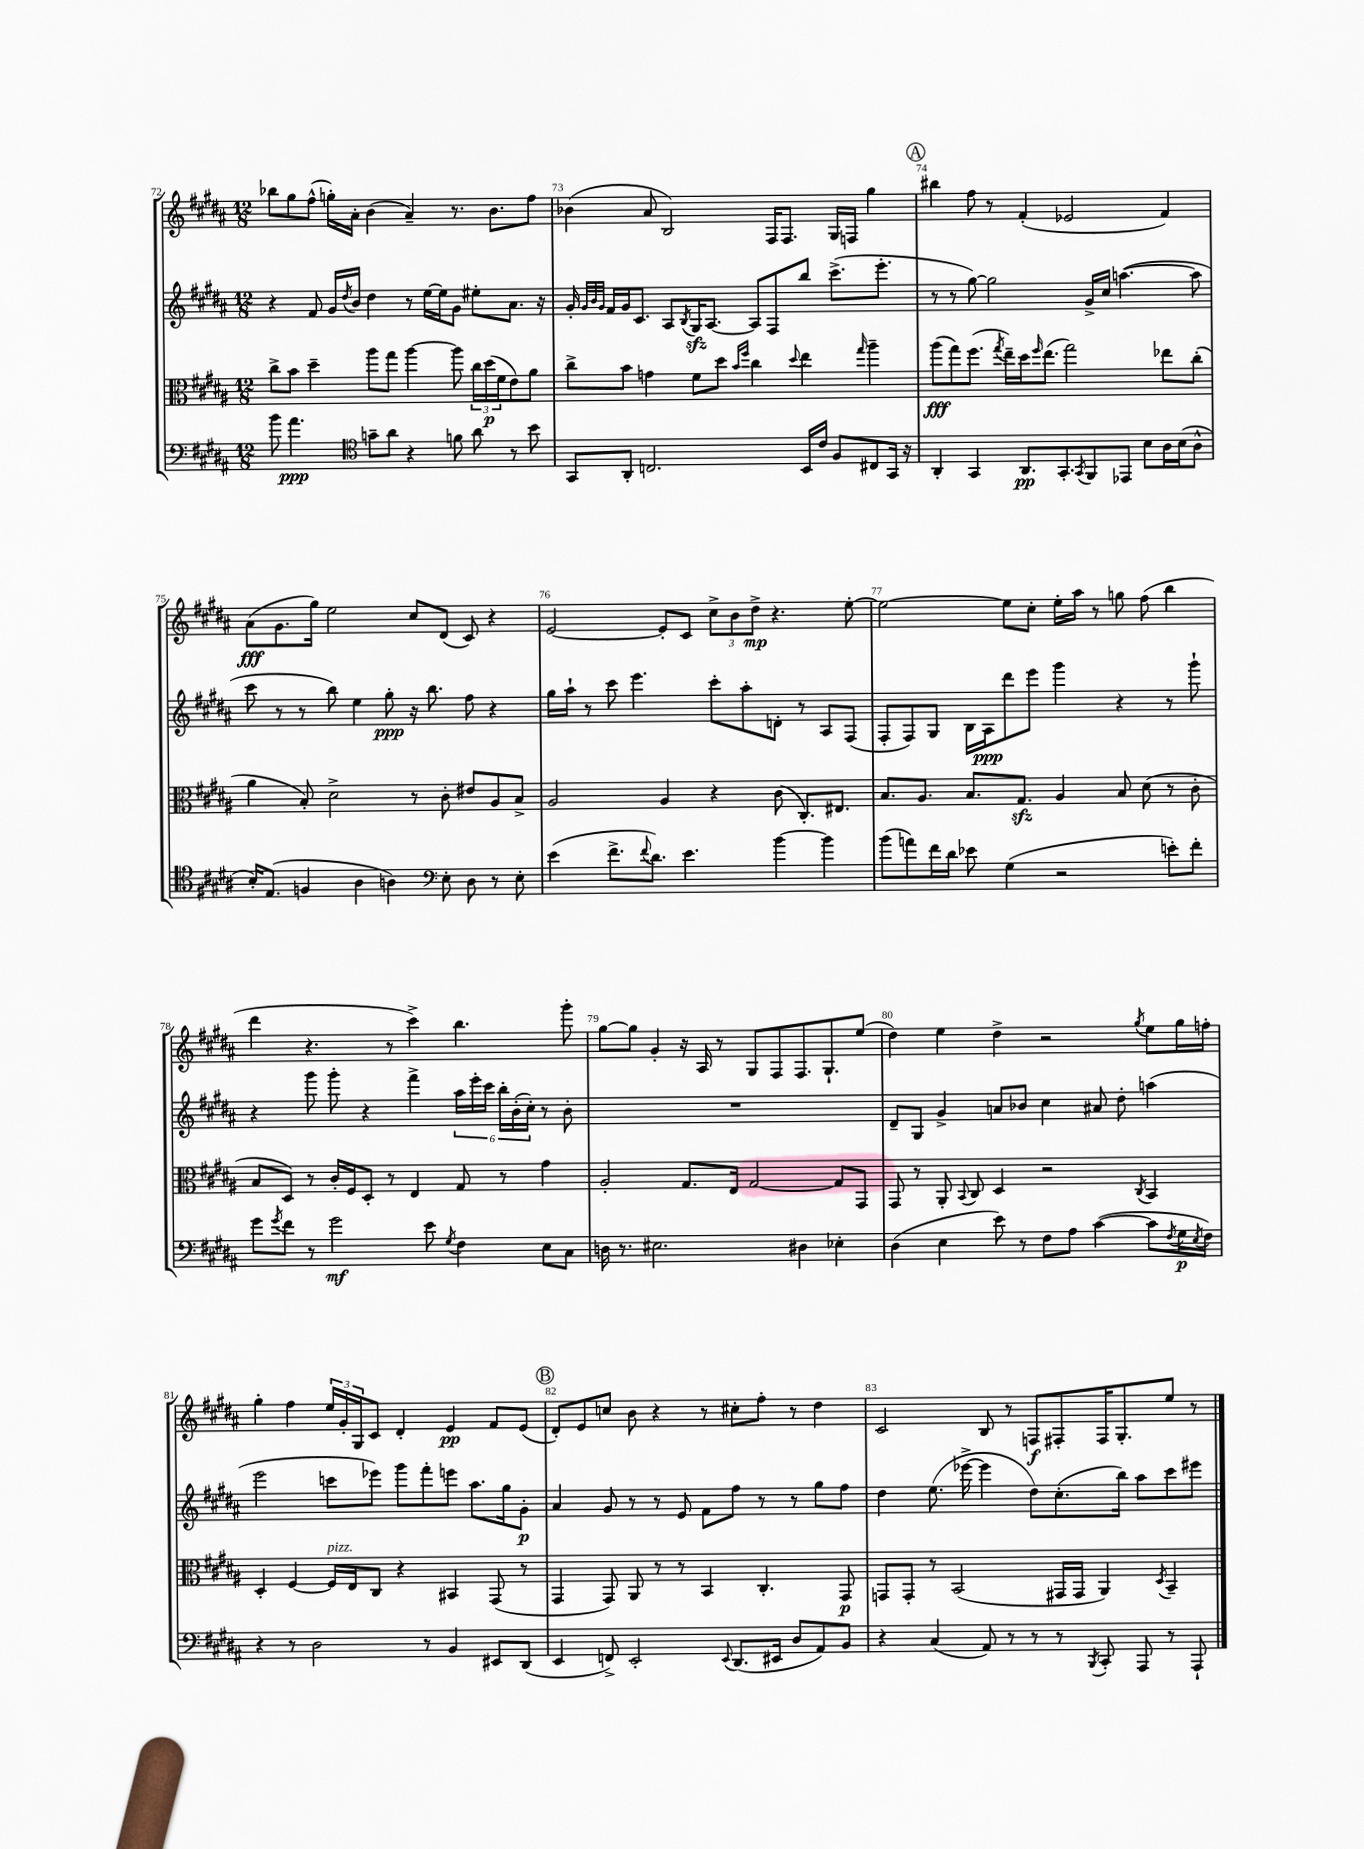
<<
\new StaffGroup <<
\new Staff = "s0" {
    \clef treble \key b \major \numericTimeSignature \time 12/8
    bes''8 gis''8 fis''8-^( g''16-.) ais'16-. b'4( ais'4--) r8. b'8. fis''8 |
    bes'4( ais'8 b2) fis16 fis8. gis16 f16 gis''4 |
    \mark \markup { \circle "A" } bis''4 fis''8 r8 fis'4-.( ees'2 fis'4) |
    ais'8\fff( gis'8. gis''16) e''2 cis''8 dis'8( cis'8) r4 |
    e'2~ e'8-. cis'8 \tuplet 3/2 { cis''8-> b'8 dis''8->\mp } r4. e''8~-. |
    e''2~ e''8 cis''8-. e''16-. ais''16 r8 g''8 fis''8( b''4 |
    dis'''4 r4. r8 cis'''4->) b''4. gis'''8-. |
    gis''8~ gis''8 gis'4-. r16 ais16 r8 gis8 fis8 fis8. gis8.-! e''8( |
    dis''4) e''4 dis''4-> r2 \acciaccatura { gis''8 } e''8 gis''16 f''16-. |
    gis''4-. fis''4 \tuplet 3/2 { e''16 gis'16-. gis16 } cis'8 dis'4-. e'4\pp fis'8 e'8( |
    \mark \markup { \circle "B" } dis'8-.) e'8 c''8 b'8 r4 r8 cis''8-. fis''8-. r8 dis''4 |
    cis'2 b8 r8 f8\f fis8-. fis16 gis8.-. e''8 r8 \bar "|." |
}
\new Staff = "s1" {
    \clef treble \key b \major \numericTimeSignature \time 12/8
    r4 fis'8 gis'16 \acciaccatura { dis''8 } b'16 dis''4 r8 e''16~ e''16 gis'8 eis''8-. ais'8. r16 |
    gis'16-. \grace { gis'32 b'32 gis'32 } fis'16 gis'16 cis'8. ais8 \acciaccatura { b8 } gis16\sfz ais8.~ ais8 fis8 b''8 cis'''8.->( e'''8.-. |
    \mark \markup { \circle "A" } r8 r8 gis''8~) gis''2 gis'16-> cis''16 a''4.~( a''8 |
    cis'''8 r8 r8 b''8) e''4 gis''8-.\ppp r16 b''8. fis''8 r4 |
    gis''16 ais''16-! r8 cis'''8 e'''4. cis'''8-. ais''8-. d'8-. r8 ais8 fis8( |
    fis8-. fis8) gis8 b16 ais16\ppp dis'''8 e'''8 gis'''4 r4 r8 gis'''8-! |
    r4 gis'''8 gis'''8-. r4 fis'''4-> \tuplet 6/4 { ais''16 e'''16-. cis'''16 b''16-. b'16-.( cis''16-.) } r8 b'8-. |
    R1. |
    dis'8-- gis8 gis'4-> a'8 bes'8 cis''4 ais'8 dis''8-. a''4( |
    e'''2 c'''8 ees'''8) gis'''8 fis'''8-. e'''8 ais''8. gis''16 gis'8-.\p |
    \mark \markup { \circle "B" } ais'4 gis'8 r8 r8 e'8 fis'8 fis''8 r8 r8 gis''8 fis''8 |
    dis''4 e''8.( ees'''16~-> ees'''4 dis''8) cis''8.-.( b''16) ais''8 cis'''8 eis'''8 \bar "|." |
}
\new Staff = "s2" {
    \clef alto \key b \major \numericTimeSignature \time 12/8
    cis''8-> b'8 dis''4-- ais''8 gis''8 ais''4~ ais''8 \tuplet 3/2 { cis''16 dis''16\p( fis'16 } e'8) ais'8 |
    cis''8-> b'8 g'4 fis'8 dis''8 \grace { b'16 fis''16 } cis''4 \appoggiatura { dis''8 } e''4 \grace { gis''16 } ais''4-- |
    \mark \markup { \circle "A" } ais''8\fff( gis''8) fis''8.( \acciaccatura { gis''8 } e''16--) dis''16 \grace { fis''16 } e''8.( gis''2) ees''8 cis''8-.( |
    ais'4 b8-.) dis'2-> r8 cis'8-. eis'8 ais8 b8-> |
    ais2 ais4 r4 cis'8( cis8.-.) eis8. |
    b8. ais8. b8. gis8.\sfz ais4 b8 dis'8( r8 cis'8-. |
    b8 dis8) r8 cis'16-. fis16 dis8-. r8 e4 gis8 r8 gis'4 |
    ais2-. gis8. e16 gis2~ gis8 gis,8 |
    gis,8 r8 ais,8-. \appoggiatura { b,8 } cis8 dis4 r2 \acciaccatura { cis8 } b,4 |
    dis4-. fis4~ fis16^\markup { \italic "pizz." } e16 cis8 r4 bis,4 gis,8( r8 |
    \mark \markup { \circle "B" } gis,4 gis,8) ais,8 r8 r8 b,4 cis4.-. gis,8\p |
    g,8 g,8-. r8 b,2( gis,16 gis,16 ais,4) \acciaccatura { dis8 } b,4-- \bar "|." |
}
\new Staff = "s3" {
    \clef bass \key b \major \numericTimeSignature \time 12/8
    b'8 ais'4.\ppp \clef tenor g'8-- ais'8 r4 f'8 ais'8 r8 b'8 |
    gis,8 ais,8-. c2. b,16 cis'16 fis8 cis8 gis,16 r16 |
    \mark \markup { \circle "A" } ais,4-. gis,4 ais,8.\pp gis,8.-. \acciaccatura { gis,8 } fis,8 ees,8 b8 ais16 b16( ais8-^ |
    b16-.) e8.( f4 ais4 a4) \clef bass e8-. dis8 r8 e8-. |
    e'4( fis'8.-> \appoggiatura { fis'8 } dis'8.) e'4. b'4~ b'4 |
    b'8( a'8) fis'16 dis'16 ees'8 gis4( r2 e'8-.) fis'8-. |
    gis'8 \acciaccatura { gis'8 } fis'8 r8 gis'2\mf e'8 \acciaccatura { gis8 } fis4 e8 cis8 |
    d16 r8. eis2. dis4 ees4-. |
    dis4( e4 e'8) r8 fis8 ais8 cis'4~( cis'8 \acciaccatura { fis8 } gis16\p \acciaccatura { e8 } fis16) |
    r4 r8 dis2 r8 b,4 eis,8 dis,8( |
    \mark \markup { \circle "B" } e,4 f,8->) e,2-. \appoggiatura { e,8 } dis,8.( eis,16 dis8 ais,8) b,8 |
    r4 cis4( ais,8) r8 r8 r8 \acciaccatura { b,,8 } cis,8-. ais,,8 r8 ais,,8-! \bar "|." |
}
>>
>>
\layout { \context { \Score currentBarNumber = #72 \override BarNumber.break-visibility = ##(#f #t #t) barNumberVisibility = #all-bar-numbers-visible } }
